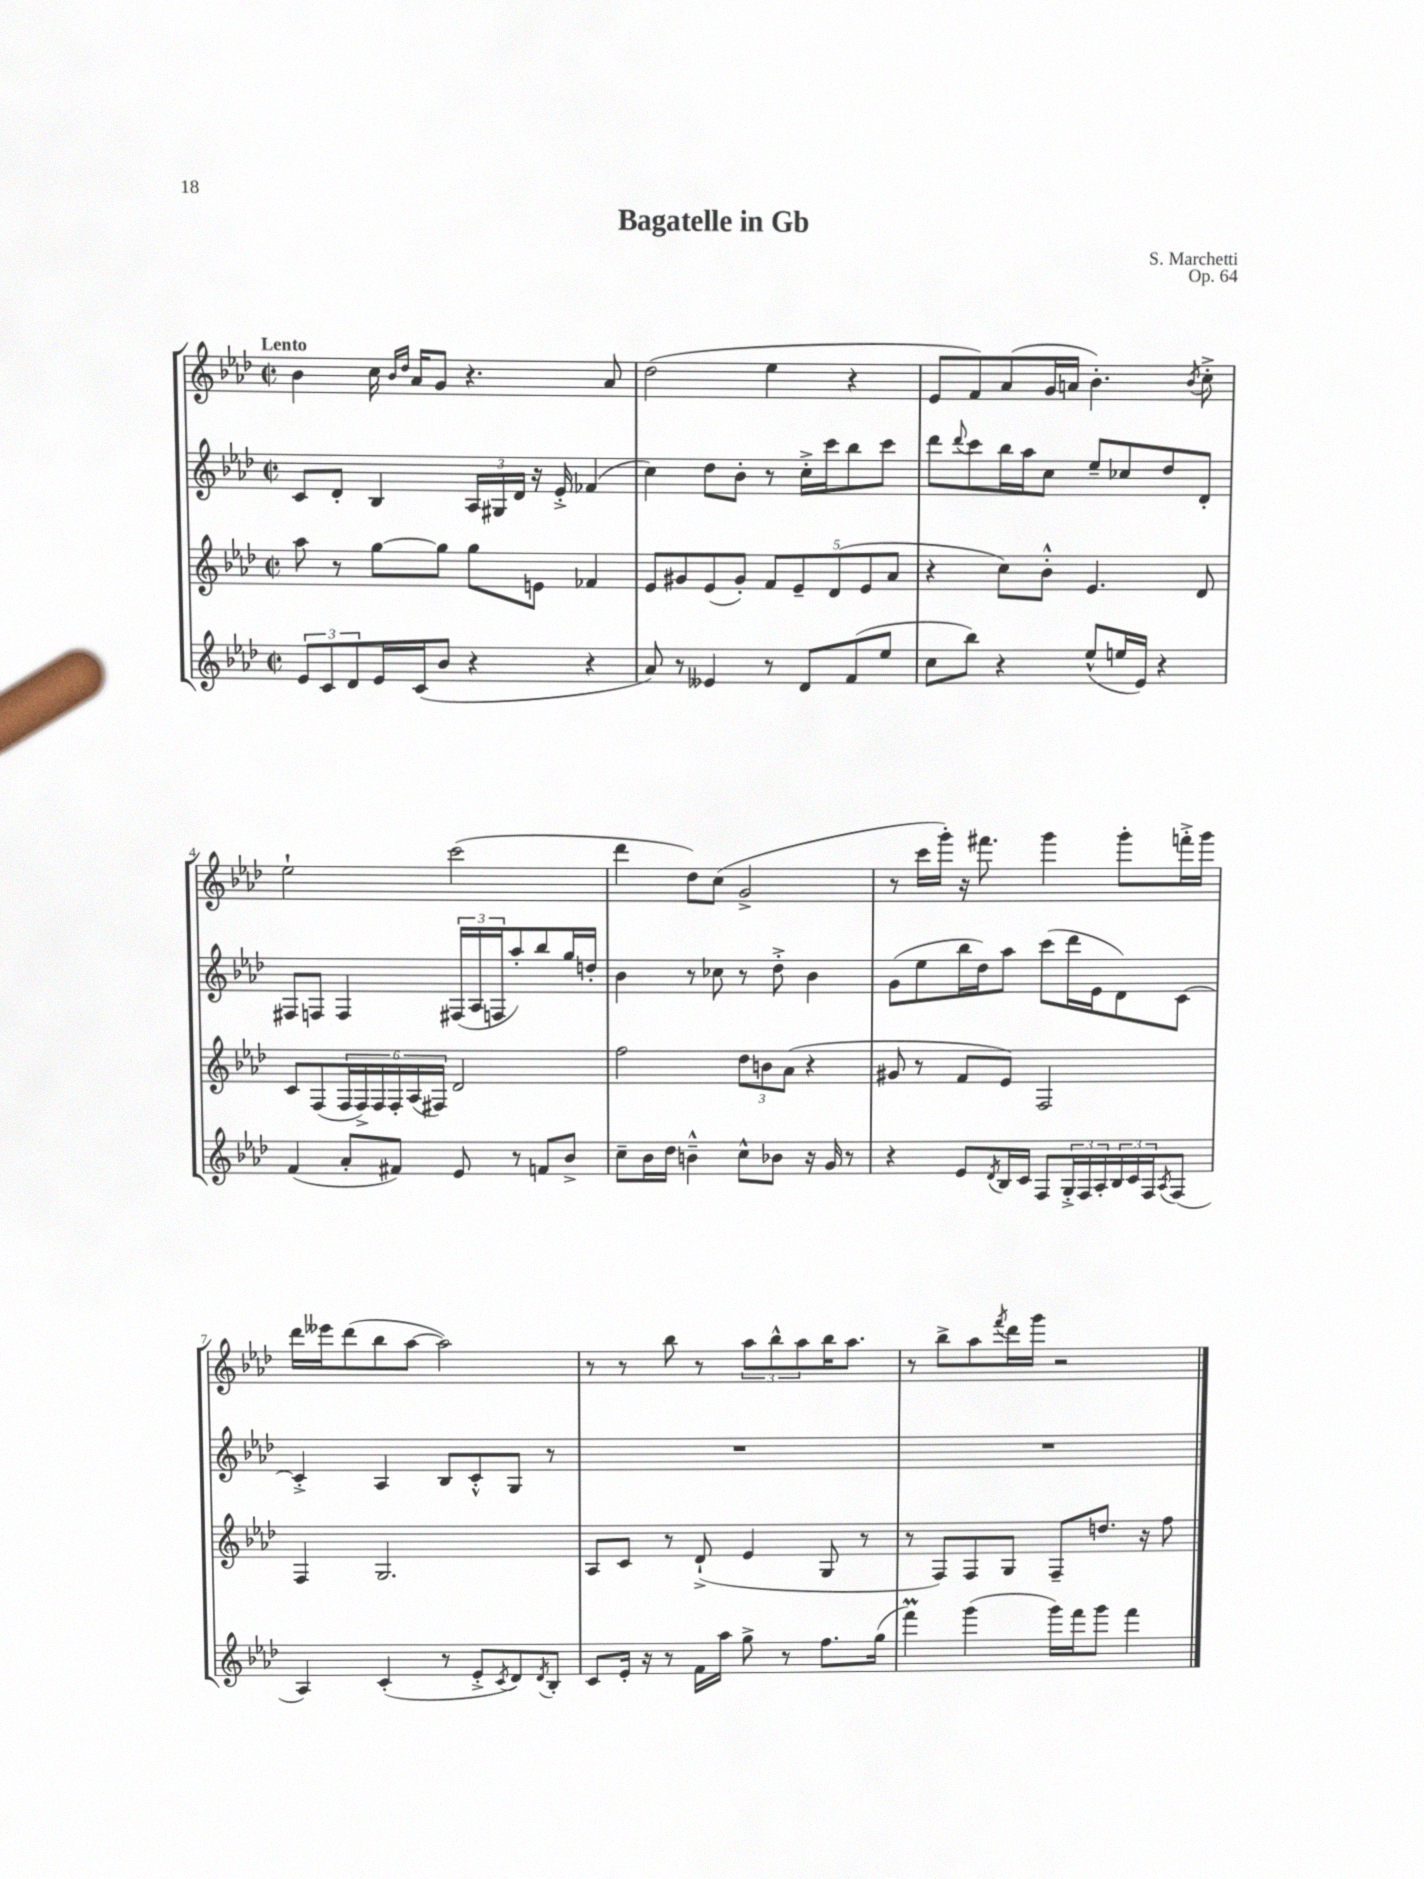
\header { title = "Bagatelle in Gb" composer = "S. Marchetti" opus = "Op. 64" }
<<
\new StaffGroup <<
\new Staff = "s0" {
    \clef treble \key aes \major \defaultTimeSignature \time 2/2 \tempo "Lento"
    bes'4 c''16 \grace { bes'16 des''16 } aes'16 g'8 r4. aes'8 |
    des''2( ees''4 r4 |
    ees'8 f'8) aes'8( g'16 a'16 bes'4.-.) \acciaccatura { bes'8 } c''8-.-> |
    ees''2-! c'''2( |
    des'''4 des''8) c''8( g'2-> |
    r8 c'''16 g'''16-.) r16 fis'''8. g'''4 g'''8-. f'''16-.-> g'''16 |
    des'''16 eeses'''16 des'''8( bes''8 aes''8~ aes''2) |
    r8 r8 bes''8 r8 \tuplet 3/2 { aes''8 bes''8-^ aes''8 } bes''16 aes''8. |
    r8 bes''8-> aes''8 \acciaccatura { f'''8 } des'''16 g'''16 r2 \bar "|." |
}
\new Staff = "s1" {
    \clef treble \key aes \major \defaultTimeSignature \time 2/2
    c'8 des'8-. bes4 \tuplet 3/2 { aes16 gis16 des'16 } r16 ees'16-.-> fes'4( |
    c''4) des''8 bes'8-. r8 c''16-.-> c'''16 bes''8 c'''8 |
    des'''8 \appoggiatura { des'''8 } c'''8 bes''16 aes''16 c''8 ees''8-- ces''8 des''8 des'8-. |
    fis8 f8 f4 \tuplet 3/2 { fis16( aes16 f16 } aes''8-.) bes''8 g''16 d''16-. |
    bes'4 r8 ces''8 r8 des''8-.-> bes'4 |
    g'8( ees''8 bes''16 des''16) aes''8 c'''8( des'''16 ees'16 des'8) c'8~ |
    c'4-.-> aes4 bes8 c'8-.-^ g8 r8 |
    R1 |
    R1 \bar "|." |
}
\new Staff = "s2" {
    \clef treble \key aes \major \defaultTimeSignature \time 2/2
    aes''8 r8 g''8~ g''8 g''8 e'8 fes'4 |
    ees'8 gis'8 ees'8( gis'8-.) \tuplet 5/4 { f'8 ees'8-- des'8( ees'8 aes'8 } |
    r4 c''8) bes'8-.-^ ees'4. des'8 |
    c'8 f8( \tuplet 6/4 { f16 f16->) f16 f16-. aes16( fis16) } des'2 |
    f''2 \tuplet 3/2 { des''8 b'8 aes'8( } r4 |
    gis'8 r8 f'8 ees'8) f2 |
    f4 g2. |
    aes8 c'8 r8 des'8-!->( ees'4 g8 r8 |
    r8 f8) f8 g8 f8-- d''8. r16 f''8 \bar "|." |
}
\new Staff = "s3" {
    \clef treble \key aes \major \defaultTimeSignature \time 2/2
    \tuplet 3/2 { ees'8 c'8 des'8 } ees'16 c'16( bes'8 r4 r4 |
    aes'8) r8 eeses'4 r8 des'8 f'8( ees''8 |
    c''8 bes''8) r4 ees''8-^( e''16 ees'16) r4 |
    f'4( aes'8-. fis'8) ees'8 r8 f'8 bes'8-> |
    c''8-- bes'16 des''16 b'4---^ c''8-^ bes'8 r16 g'16 r8 |
    r4 ees'8 \acciaccatura { des'8 } bes16 c'16 f8 \tuplet 3/2 { g16-.-> f16 aes16-. } \tuplet 3/2 { bes16 c'16 f16 } \acciaccatura { aes8 } f8( |
    aes4) c'4-.( r8 ees'8-.-> \acciaccatura { c'8 } des'8) \acciaccatura { des'8 } bes8-. |
    c'8 ees'16-. r16 r8 f'16 aes''16 g''8-> r8 f''8. g''16( |
    f'''4\prall) g'''4( g'''16) f'''16 g'''8 f'''4 \bar "|." |
}
>>
>>
